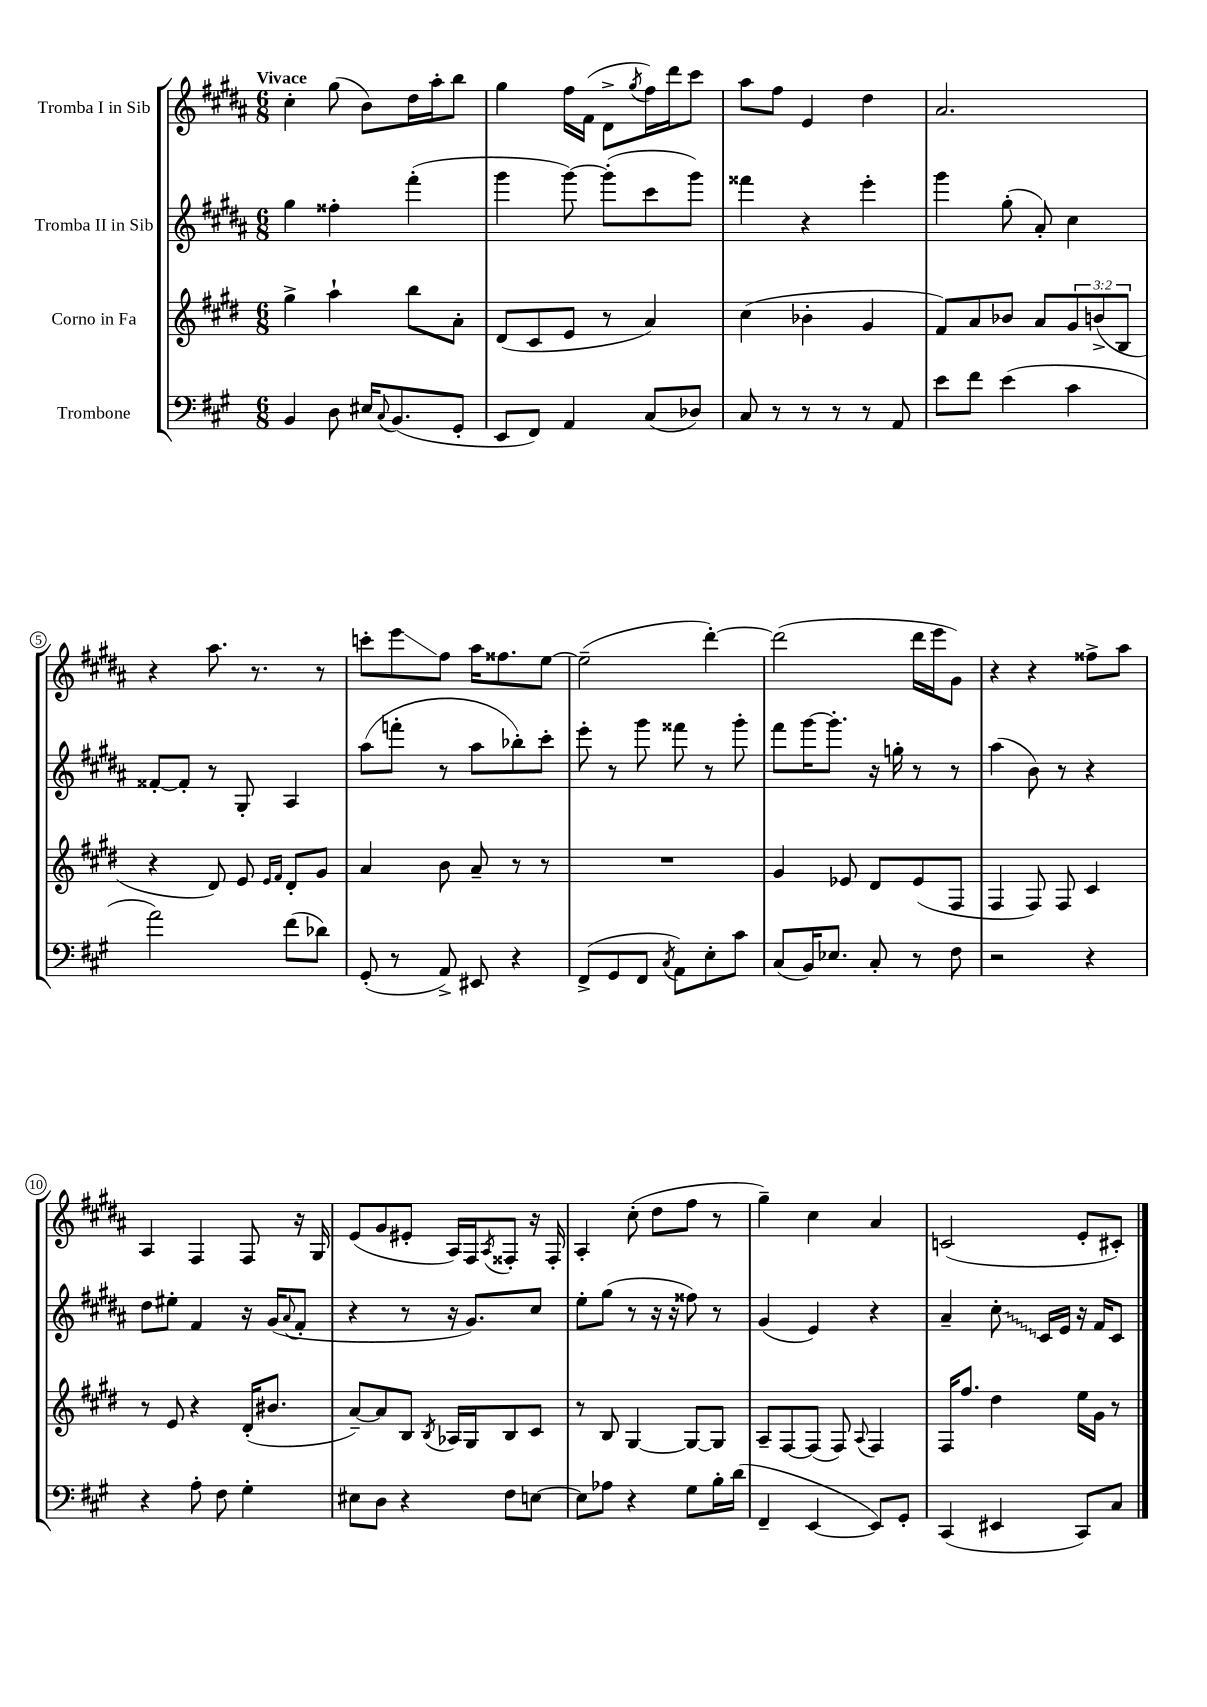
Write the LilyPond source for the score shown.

<<
\new StaffGroup <<
\new Staff = "s0" \with { instrumentName = "Tromba I in Sib" } {
    \clef treble \key b \major \numericTimeSignature \time 6/8 \tempo "Vivace"
    cis''4-. gis''8( b'8) dis''16 ais''16-. b''8 |
    gis''4 fis''16 fis'16( dis'8-> \acciaccatura { gis''8 } fis''16) dis'''16 cis'''8 |
    ais''8 fis''8 e'4 dis''4 |
    ais'2. |
    r4 ais''8. r8. r8 |
    c'''8-. e'''8\glissando fis''8 ais''16 fisis''8. e''8~ |
    e''2--( dis'''4~-.) |
    dis'''2( dis'''16 e'''16 gis'8) |
    r4 r4 fisis''8-> ais''8 |
    ais4 fis4 fis8 r16 gis16 |
    e'8( gis'8 eis'8-. ais16) fis16 \acciaccatura { ais8 } fisis8-. r16 fisis16-. |
    ais4-. cis''8-.( dis''8 fis''8 r8 |
    gis''4--) cis''4 ais'4 |
    c'2( e'8-. cis'8-.) \bar "|." |
}
\new Staff = "s1" \with { instrumentName = "Tromba II in Sib" } {
    \clef treble \key b \major \numericTimeSignature \time 6/8
    gis''4 fisis''4-. fis'''4-.( |
    gis'''4 gis'''8~) gis'''8-.( cis'''8 gis'''8) |
    fisis'''4 r4 e'''4-. |
    gis'''4 gis''8-.( ais'8-.) cis''4 |
    fisis'8~-. fisis'8-. r8 gis8-. ais4 |
    ais''8( f'''8-. r8 ais''8 bes''8-.) cis'''8-. |
    e'''8-. r8 gis'''8 fisis'''8 r8 gis'''8-. |
    fis'''8 gis'''16~ gis'''8.-. r16 g''16-. r8 r8 |
    ais''4( b'8) r8 r4 |
    dis''8 eis''8-. fis'4 r16 gis'16( \appoggiatura { ais'8 } fis'8-. |
    r4 r8 r16 gis'8.) cis''8 |
    e''8-. gis''8( r8 r16 r16 fisis''8) r8 |
    gis'4( e'4) r4 |
    ais'4-- \once \override Glissando.style = #'zigzag cis''8-.\glissando cis'16 e'16 r16 fis'16 cis'8 \bar "|." |
}
\new Staff = "s2" \with { instrumentName = "Corno in Fa" } {
    \clef treble \key e \major \numericTimeSignature \time 6/8 \override Staff.TupletNumber.text = #tuplet-number::calc-fraction-text
    gis''4-> a''4-! b''8 a'8-. |
    dis'8( cis'8 e'8 r8 a'4) |
    cis''4( bes'4-. gis'4 |
    fis'8) a'8 bes'8 a'8 \tuplet 3/2 { gis'8 b'8->( b8 } |
    r4 dis'8) e'8 \grace { e'16 fis'16 } dis'8-. gis'8 |
    a'4 b'8 a'8-- r8 r8 |
    R2. |
    gis'4 ees'8 dis'8 ees'8( fis8 |
    fis4 fis8) fis8 cis'4 |
    r8 e'8 r4 dis'16-.( bis'8. |
    a'8~--) a'8 b8 \acciaccatura { b8 } aes16 gis16 b8 cis'8 |
    r8 b8 gis4~ gis8~ gis8 |
    a8-- fis8~ fis8( fis8) \appoggiatura { a8 } fis4 |
    fis16 fis''8. dis''4 e''16 gis'16 r8 \bar "|." |
}
\new Staff = "s3" \with { instrumentName = "Trombone" } {
    \clef bass \key a \major \numericTimeSignature \time 6/8
    b,4 d8 eis16 \appoggiatura { cis8 } b,8.( gis,8-. |
    e,8 fis,8) a,4 cis8( des8) |
    cis8 r8 r8 r8 r8 a,8 |
    e'8 fis'8 e'4( cis'4 |
    a'2) fis'8( des'8) |
    gis,8-.( r8 a,8->) eis,8 r4 |
    fis,8->( gis,8 fis,8 \acciaccatura { cis8 } a,8) e8-. cis'8 |
    cis8( b,16) ees8. cis8-. r8 fis8 |
    r2 r4 |
    r4 a8-. fis8 gis4-. |
    eis8 d8 r4 fis8 e8~ |
    e8 aes8 r4 gis8 b16-. d'16( |
    fis,4-- e,4~ e,8) gis,8-. |
    cis,4( eis,4 cis,8) cis8 \bar "|." |
}
>>
>>
\layout { \context { \Score \override BarNumber.stencil = #(make-stencil-circler 0.1 0.3 ly:text-interface::print) } }
